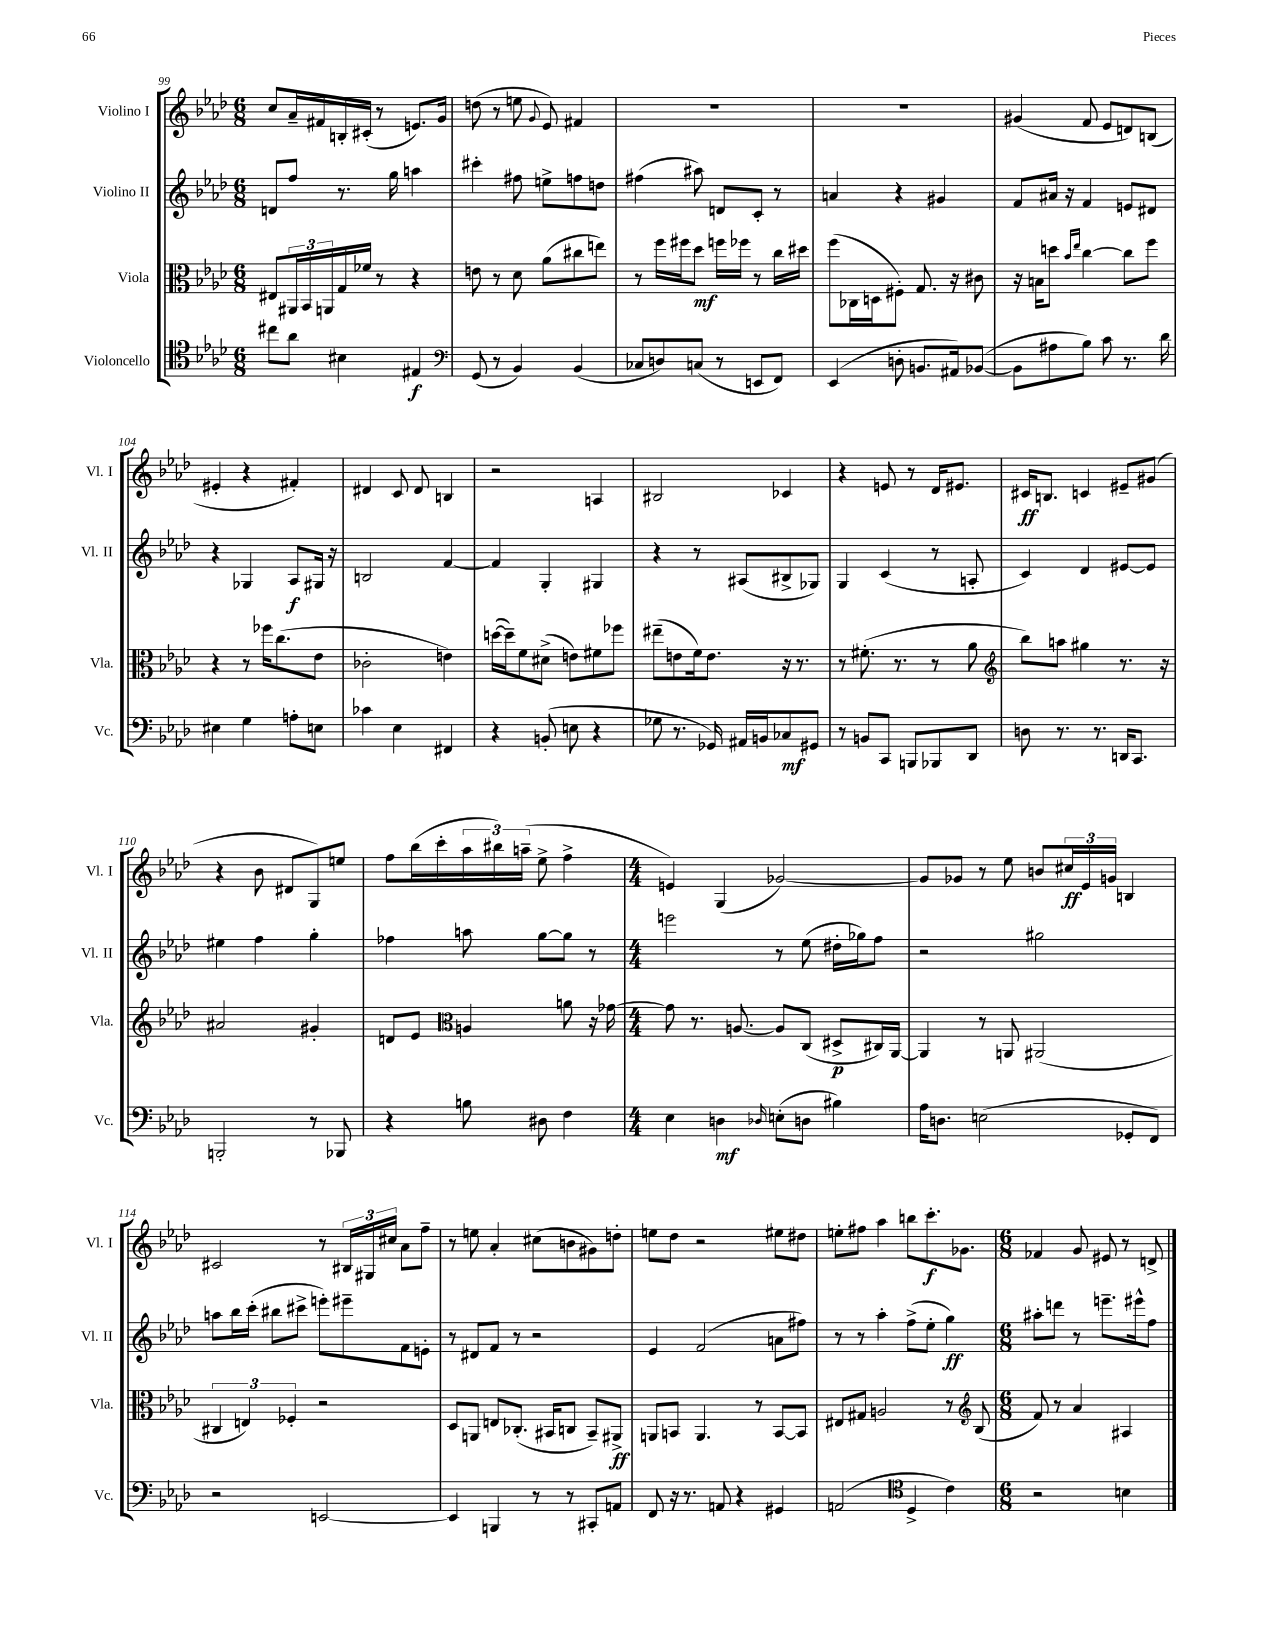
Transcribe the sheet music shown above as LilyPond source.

<<
\new StaffGroup <<
\new Staff = "s0" \with { instrumentName = "Violino I" shortInstrumentName = "Vl. I" } {
    \clef treble \key aes \major \numericTimeSignature \time 6/8
    c''8 aes'16-- fis'16 b16-. cis'16-.( r8 e'8.) g'16 |
    d''8( r8 e''8 \appoggiatura { g'8 } ees'8) fis'4 |
    R2. |
    R2. |
    gis'4( f'8 ees'8 d'8) b8( |
    eis'4-. r4 fis'4-.) |
    dis'4 c'8 dis'8 b4 |
    r2 a4 |
    bis2 ces'4 |
    r4 e'8 r8 des'16 eis'8. |
    cis'16\ff b8. c'4 eis'8-- gis'8( |
    r4 bes'8 dis'8 g8) e''8 |
    f''8 bes''16( c'''16-. \tuplet 3/2 { aes''16 bis''16) a''16--( } ees''8-> f''4-> |
    \numericTimeSignature \time 4/4 e'4) g4( ges'2~) |
    ges'8 ges'8 r8 ees''8 b'8 \tuplet 3/2 { cis''16\ff ees'16 g'16 } b4 |
    cis'2 r8 \tuplet 3/2 { bis16 gis16 cis''16 } aes'8 f''8-- |
    r8 e''8 aes'4-. cis''8( b'8 gis'8) d''8-. |
    e''8 des''8 r2 eis''8 dis''8 |
    e''8-. fis''8 aes''4 b''8 c'''8.-.\f ges'8. |
    \numericTimeSignature \time 6/8 fes'4 g'8 eis'8 r8 d'8-> \bar "|." |
}
\new Staff = "s1" \with { instrumentName = "Violino II" shortInstrumentName = "Vl. II" } {
    \clef treble \key aes \major \numericTimeSignature \time 6/8
    d'8 f''8 r8. g''16 a''4 |
    cis'''4-. fis''8 e''8-> f''8 d''8 |
    fis''4( ais''8) d'8 c'8-. r8 |
    a'4 r4 gis'4 |
    f'8 ais'16 r16 f'4 e'8 dis'8 |
    r4 ges4 aes8\f gis16 r16 |
    b2 f'4~ |
    f'4 g4-. gis4 |
    r4 r8 ais8( bis8-> ges8) |
    g4 c'4( r8 a8-. |
    c'4) des'4 eis'8~ eis'8 |
    eis''4 f''4 g''4-. |
    fes''4 a''8 g''8~ g''8 r8 |
    \numericTimeSignature \time 4/4 e'''2 r8 ees''8( dis''16-. ges''16) f''8 |
    r2 gis''2 |
    a''8 bes''16 c'''16-.( bis''8 cis'''8-> e'''8-.) eis'''8-- f'8 e'8-. |
    r8 dis'8 f'8 r8 r2 |
    ees'4 f'2( a'8 fis''8) |
    r8 r8 aes''4-. f''8->( ees''8-. g''4\ff) |
    \numericTimeSignature \time 6/8 ais''8-. d'''8 r8 e'''8.-- eis'''16-^ f''8 \bar "|." |
}
\new Staff = "s2" \with { instrumentName = "Viola" shortInstrumentName = "Vla." } {
    \clef alto \key aes \major \numericTimeSignature \time 6/8
    eis8 \tuplet 3/2 { ais,16 bes,16 a,16 } g16 fes'16 r8 r4 |
    e'8 r8 des'8 aes'8( cis''8 e''8) |
    r8 f''16 fis''16 des''8\mf f''16 fes''16 r8 c''16 dis''16 |
    f''8( ces16 d16 fis8-.) g8. r16 cis'8 |
    r16 b16 d''8 \grace { bes'16 ees''16 } c''4~ c''8 f''8 |
    r4 r8 fes''16 c''8.( ees'8 |
    ces'2-. e'4) |
    d''16~( d''16--) f'8 dis'8->( e'8) fis'8 fes''8 |
    eis''8--( e'8 f'16) e'8. r16 r8. |
    r8 fis'8.-.( r8. r8 aes'8 |
    \clef treble bes''8) a''8 gis''4 r8. r16 |
    ais'2 gis'4-. |
    d'8 ees'8 \clef alto a4 a'8 r16 ges'16~ |
    \numericTimeSignature \time 4/4 ges'8 r8. a8.~ a8 c8( dis8->\p cis16) aes,16~ |
    aes,4 r8 a,8 ais,2( |
    \tuplet 3/2 { cis4 e4) fes4-. } r2 |
    des8 a,8 e8 ces8.-.( bis,16 c8 bis,8--) ais,8->\ff |
    a,8 b,8 a,4. r8 b,8~ b,8 |
    eis8 gis8 a2 r8 bes8( |
    \numericTimeSignature \time 6/8 \clef treble f'8) r8 aes'4 ais4 \bar "|." |
}
\new Staff = "s3" \with { instrumentName = "Violoncello" shortInstrumentName = "Vc." } {
    \clef tenor \key aes \major \numericTimeSignature \time 6/8
    cis''8 aes'8 bis4 eis4\f |
    \clef bass g,8( r8 bes,4) bes,4( |
    ces8 d8) c8( r8 e,8 f,8) |
    ees,4( d8-. b,8. ais,16) bes,8~( |
    bes,8 ais8 bes8) c'8 r8. des'16 |
    eis4 g4 a8-. e8 |
    ces'4 ees4 fis,4 |
    r4 b,8-.( e8 r4 |
    ges8 r8. ges,16) ais,16 b,16 ces8\mf gis,8 |
    r8 b,8 c,8 b,,8 bes,,8 des,8 |
    d8 r8. r8. d,16 c,8. |
    b,,2-. r8 bes,,8 |
    r4 b8 dis8 f4 |
    \numericTimeSignature \time 4/4 ees4 d4\mf \grace { des16 } e8-.( d8 bis4) |
    aes16 d8. e2( ges,8-. f,8) |
    r2 e,2~ |
    e,4 b,,4 r8 r8 cis,8-. a,8 |
    f,8 r16 r8. a,8 r4 gis,4 |
    a,2( \clef tenor des4-> c'4) |
    \numericTimeSignature \time 6/8 r2 b4 \bar "|." |
}
>>
>>
\layout { \context { \Score currentBarNumber = #99 } }
